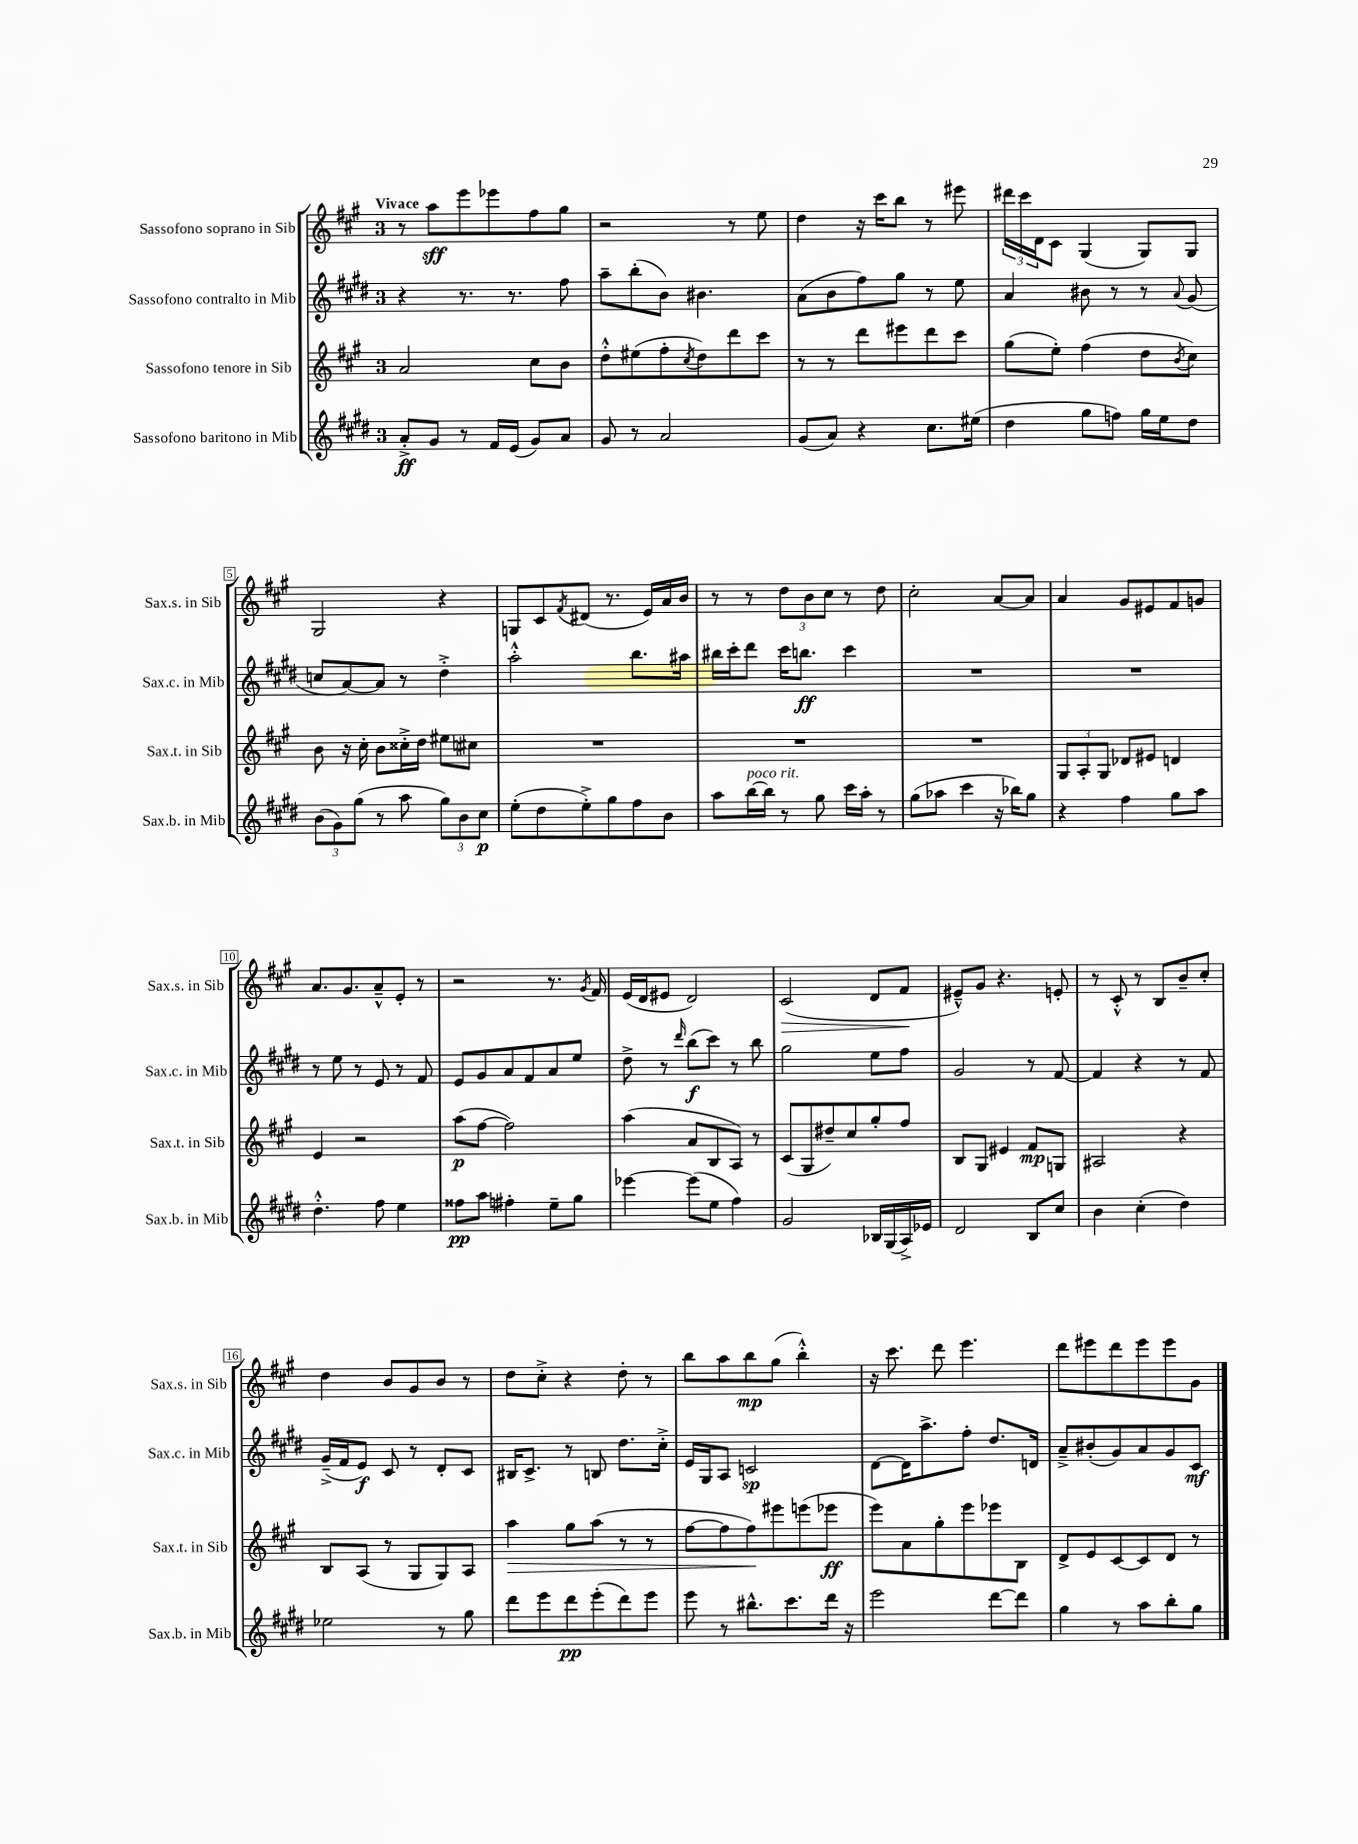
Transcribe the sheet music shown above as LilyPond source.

<<
\new StaffGroup <<
\new Staff = "s0" \with { instrumentName = "Sassofono soprano in Sib" shortInstrumentName = "Sax.s. in Sib" } {
    \clef treble \key a \major \once \override Staff.TimeSignature.style = #'single-digit \time 3/4 \tempo "Vivace"
    r8 a''8\sff e'''8 ees'''8 fis''8 gis''8 |
    r2 r8 e''8 |
    d''4 r16 cis'''16 b''8 r8 eis'''8 |
    \tuplet 3/2 { dis'''16 cis'''16 d'16 } cis'8 gis4( gis8) gis8 |
    gis2 r4 |
    g8 cis'8 \acciaccatura { fis'8 } dis'8( r8. e'16) a'16 b'16 |
    r8 r8 \tuplet 3/2 { d''8 b'8 cis''8 } r8 d''8 |
    cis''2-. a'8~ a'8 |
    a'4 gis'8 eis'8 fis'8 g'8 |
    a'8. gis'8. a'8---^ e'8-. r8 |
    r2 r8. \acciaccatura { gis'8 } fis'16 |
    e'16( d'16 eis'8 d'2) |
    cis'2\>( d'8 fis'8\! |
    eis'8---^) gis'8 r4. e'8-. |
    r8 cis'8-.-^ r8 b8 b'8-- cis''8-. |
    d''4 b'8 gis'8 b'8 r8 |
    d''8 cis''8-.-> r4 d''8-. r8 |
    b''8 a''8 b''8\mp gis''8( b''4-.-^) |
    r16 cis'''8. d'''8 e'''4. |
    d'''8 eis'''8 d'''8 eis'''8 eis'''8 gis'8 \bar "|." |
}
\new Staff = "s1" \with { instrumentName = "Sassofono contralto in Mib" shortInstrumentName = "Sax.c. in Mib" } {
    \clef treble \key e \major \once \override Staff.TimeSignature.style = #'single-digit \time 3/4
    r4 r8. r8. fis''8 |
    a''8-- b''8-.( b'8) bis'4. |
    a'8( b'8 fis''8) gis''8 r8 e''8 |
    a'4 bis'8 r8 r8 \appoggiatura { a'8 } gis'8( |
    c''8 a'8~) a'8 r8 dis''4-.-> |
    a''2-.-^ b''8. ais''16 |
    bis''16 cis'''16-. dis'''8 cis'''16 b''8.\ff cis'''4 |
    R2. |
    R2. |
    r8 e''8 r8 e'8 r8 fis'8 |
    e'8 gis'8 a'8 fis'8 a'8 e''8 |
    dis''8-> r8 \grace { dis'''16 } b''8\f( cis'''8) r8 b''8 |
    gis''2 e''8 fis''8 |
    gis'2 r8 fis'8~ |
    fis'4 r4 r8 fis'8 |
    gis'16--->( fis'16 e'8\f) cis'8 r8 dis'8-. cis'8 |
    bis16 cis'8.-> r8 b8 dis''8. cis''16-.-> |
    e'16 gis16 a8 c'2\sp |
    dis'8~ dis'16 a''8.-> fis''8-. dis''8. d'16 |
    a'8---> bis'8-.( gis'8) a'8 gis'8 cis'8\mf \bar "|." |
}
\new Staff = "s2" \with { instrumentName = "Sassofono tenore in Sib" shortInstrumentName = "Sax.t. in Sib" } {
    \clef treble \key a \major \once \override Staff.TimeSignature.style = #'single-digit \time 3/4
    a'2 cis''8 b'8 |
    d''8-.-^ eis''8( fis''8-. \acciaccatura { cis''8 } d''8) d'''8 cis'''8 |
    r8 r8 d'''8 eis'''8 d'''8 cis'''8 |
    gis''8( e''8-.) fis''4( d''8 \acciaccatura { b'8 } cis''8) |
    b'8 r16 cis''16-. b'8 cisis''16-.-> d''16 eis''8 cis''8 |
    R2. |
    R2. |
    R2. |
    \tuplet 3/2 { gis8 a8-. gis8 } des'8 eis'8 d'4 |
    e'4 r2 |
    a''8\p( fis''8~ fis''2) |
    a''4( a'8 b8 a8) r8 |
    cis'8( gis8 dis''8--) cis''8 gis''8-. fis''8 |
    b8 gis8 eis'4 fis'8\mp g8 |
    ais2 r4 |
    b8 a8( r8 gis8 gis8) a8 |
    a''4\> gis''8 a''8( r8 r8 |
    fis''8~ fis''8 fis''8\!) eis'''8 e'''8( ees'''8\ff |
    e'''8) a'8 gis''8-. e'''8 ees'''8 b8 |
    d'8-> e'8 cis'8~ cis'8 d'8 r8 \bar "|." |
}
\new Staff = "s3" \with { instrumentName = "Sassofono baritono in Mib" shortInstrumentName = "Sax.b. in Mib" } {
    \clef treble \key e \major \once \override Staff.TimeSignature.style = #'single-digit \time 3/4
    a'8-.->\ff gis'8 r8 fis'16 e'16( gis'8) a'8 |
    gis'8 r8 a'2 |
    gis'8( a'8) r4 cis''8. eis''16( |
    dis''4 gis''8 f''8) gis''16 e''16 dis''8 |
    \tuplet 3/2 { b'8( gis'8) gis''8( } r8 a''8 \tuplet 3/2 { gis''8) b'8 cis''8\p } |
    e''8-.( dis''8 e''8-.->) gis''8 fis''8 b'8 |
    a''8 b''16~^\markup { \italic "poco rit." } b''16 r8 gis''8 cis'''16 a''16-. r8 |
    gis''8( aes''8 cis'''4 r16 bes''16) gis''8 |
    r4 fis''4 gis''8 a''8 |
    dis''4.-.-^ fis''8 e''4 |
    fisis''8\pp a''8 fis''4-. e''8-- gis''8 |
    ees'''4~ ees'''8( e''8 fis''4) |
    gis'2 bes16 gis16( a16->) ees'16 |
    dis'2 b8 cis''8 |
    b'4 cis''4-.( dis''4) |
    ees''2 r8 gis''8 |
    dis'''8 e'''8 dis'''8\pp e'''8-.( dis'''8) e'''8 |
    e'''8 r8 bis''8.-^ cis'''8. dis'''16 r16 |
    e'''2 dis'''8~ dis'''8 |
    gis''4 r8 a''8 b''8-. gis''8 \bar "|." |
}
>>
>>
\layout { \context { \Score \override BarNumber.stencil = #(make-stencil-boxer 0.1 0.3 ly:text-interface::print) } }
